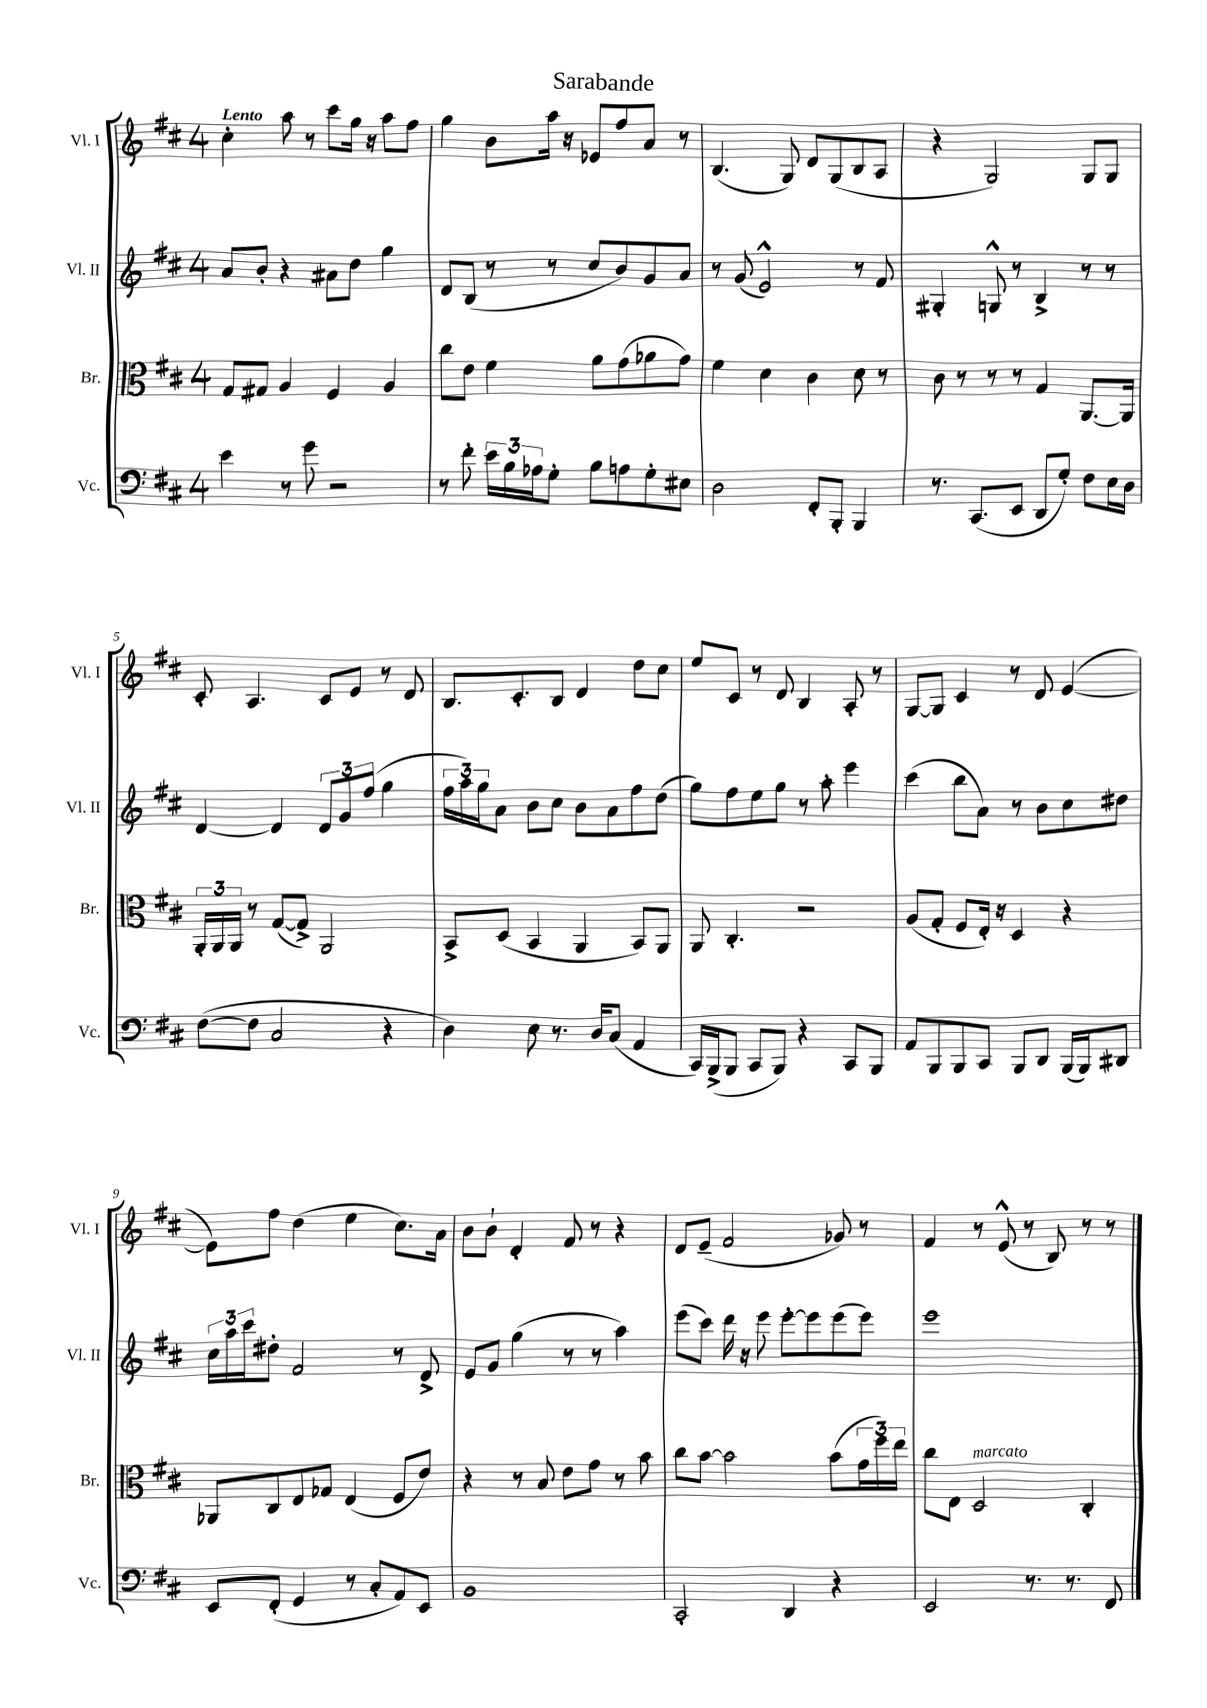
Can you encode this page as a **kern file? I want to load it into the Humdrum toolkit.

**kern	**kern	**kern	**kern
*staff4	*staff3	*staff2	*staff1
*clefF4	*clefC3	*clefG2	*clefG2
*k[f#c#]	*k[f#c#]	*k[f#c#]	*k[f#c#]
*M4/4	*M4/4	*M4/4	*M4/4
4e	8G	8a	4cc#'
.	8G#	8b'	.
8r	4A	4r	8aa
8g	.	.	8r
2r	4F#	8a#	8ccc#
.	.	8dd	16gg
.	.	.	16r
.	4A	4gg	8aa
.	.	.	8ff#
=	=	=	=
8r	8cc#	8d	4gg
8f#'	8e	(8B	.
24e	4f#	8r	8b
24B	.	.	.
24A-	.	.	.
8G'	.	8r	16aa
.	.	.	16r
8B	8a	8cc#	8e-
8A	(8g	8b)	8ff#
8G'	8a-	8g	8a
8E#	8g)	8a	8r
=	=	=	=
2D	4f#	8r	(4.B
.	.	(8g	.
.	4d	2e^^)	.
.	.	.	8G)
8FF#'	4c#	.	8d
8BBB'	.	.	(8G
4BBB	8d	8r	8B
.	8r	8f#	8A
=	=	=	=
8.r	8c#	4G#'	4r
.	8r	.	.
(8.CC#	.	.	.
.	8r	8G^^	2G)
8EE	8r	8r	.
8DD	4G	4B^	.
8G')	.	.	.
8F#	[8.AA	8r	8G
16E	.	8r	8G
16D	16AA]	.	.
=	=	=	=
([8F#	24AA'	[4d	8c#'
.	24AA	.	.
.	24AA	.	.
8F#]	8r	.	4.A
2C#	([8G	4d]	.
.	8G^])	.	.
.	2AA	12d	8c#
.	.	12g	.
.	.	.	8e
.	.	(12ff#	.
4r	.	4gg	8r
.	.	.	8d
=	=	=	=
4D)	8BB^	24ff#	8.B
.	.	24aa)	.
.	.	24gg	.
.	(8D	8a	.
.	.	.	8.c#'
8E	4BB	8b	.
8.r	.	8cc#	8B
.	4AA	8b	4d
16D	.	.	.
(8C#	.	8a	.
4AA	8BB)	8ff#	8dd
.	8AA	(8dd	8cc#
=	=	=	=
16CC#)	8AA	8gg)	8ee
(16BBB^	.	.	.
8BBB	4.C#'	8ff#	8c#
8CC#	.	8ee	8r
8BBB)	.	8gg	8d
4r	2r	8r	4B
.	.	8aa'	.
8CC#	.	4eee	8A'
8BBB	.	.	8r
=	=	=	=
8AA	(8A	(4ccc#	[8G
8BBB	8G'	.	8G]
8BBB	8F#	8bb	4c#
8CC#	16E')	8a)	.
.	16r	.	.
8BBB	4D	8r	8r
8DD	.	8b	8d
(16BBB	4r	8cc#	([4e
16BBB)	.	.	.
8DD#	.	8dd#	.
=	=	=	=
8EE	8AA-	24cc#	8e])
.	.	24aa	.
.	.	24ccc#	.
(8FF#'	8C#	8dd#'	8ff#
4GG	8E	2f#	(4dd
.	8G-	.	.
8r	(4E	.	4ee
8C#'	.	.	.
8AA)	8F#	8r	8.cc#)
8EE	8e)	8d^	.
.	.	.	16a
=	=	=	=
1BB	4r	8e	8b
.	.	8g	8b`
.	8r	(4gg	4d'
.	8B	.	.
.	8e	8r	8f#
.	8g	8r	8r
.	8r	4aa)	4r
.	8b	.	.
=	=	=	=
2CC#'	8cc#	(8eee	8d
.	[8b	8ccc#)	(8e~
.	2b]	16ddd	2f#
.	.	16r	.
.	.	8eee	.
4DD	.	[8eee'	.
.	.	8eee]	.
4r	(8b	(8eee	8g-)
.	24g	8eee)	8r
.	24ff#)	.	.
.	24ee	.	.
=	=	=	=
2EE	8cc#	1eee	4f#
.	8E	.	.
.	2D	.	8r
.	.	.	(8e^^
8.r	.	.	8r
.	.	.	8B)
8.r	.	.	.
.	4C#'	.	8r
8FF#	.	.	8r
==	==	==	==
*-	*-	*-	*-
